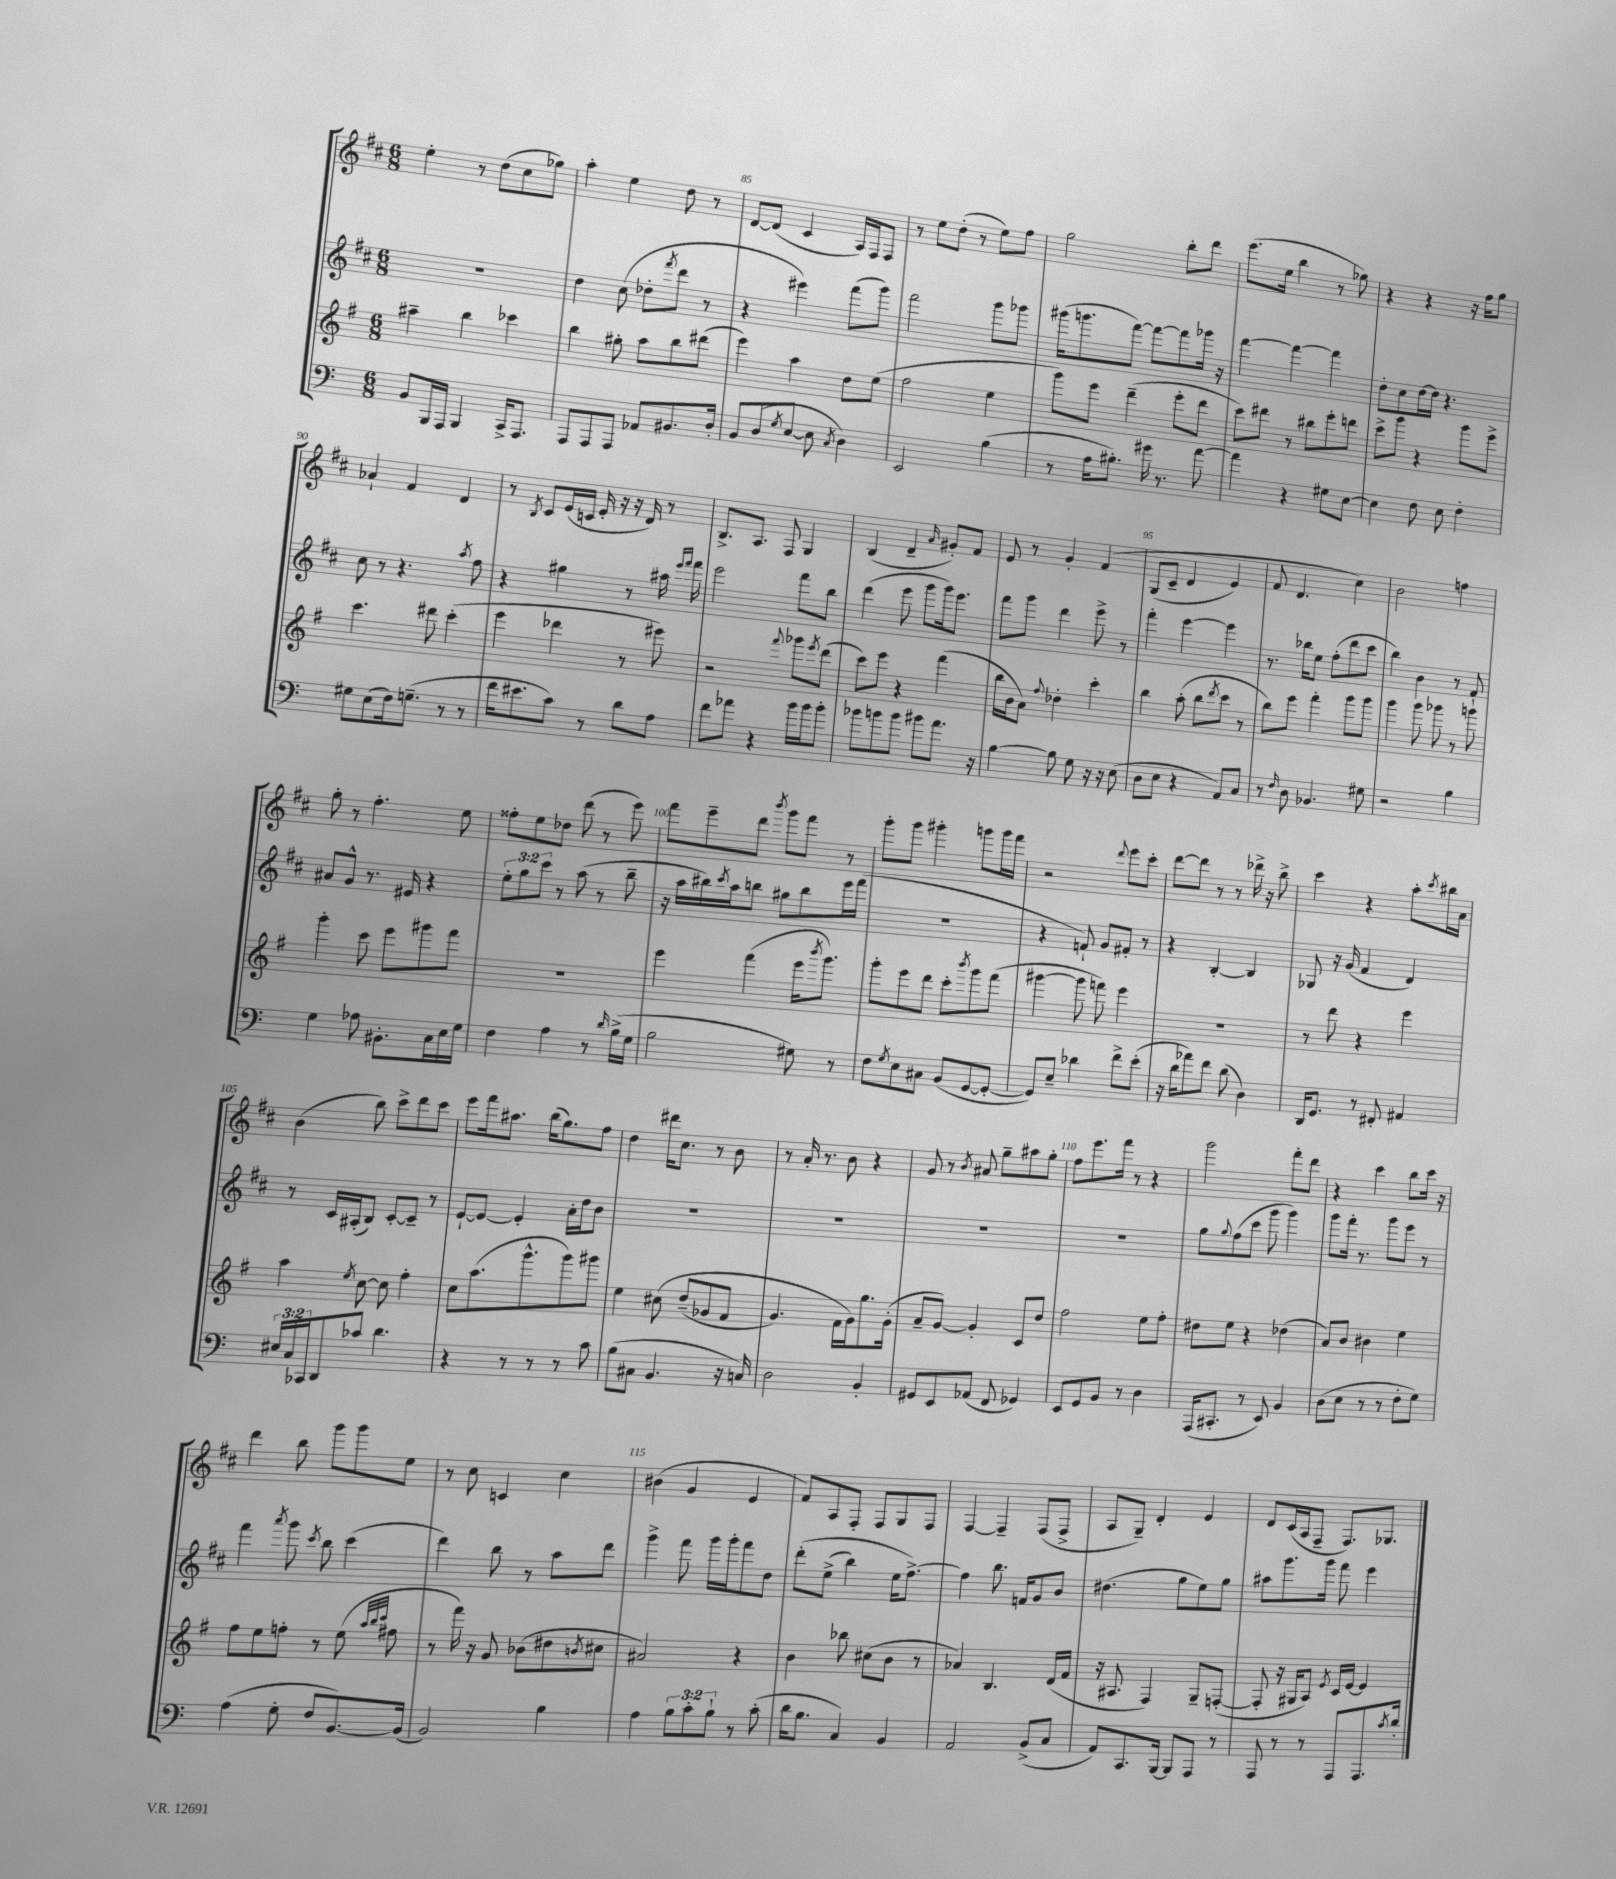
<<
\new StaffGroup <<
\new Staff = "s0" {
    \clef treble \key d \major \numericTimeSignature \time 6/8
    e''4-. r8 d''8( cis''8 ges''8) |
    a''4-. e''4 d''8 r8 |
    d'8~ d'8( cis'4 a16) fis16 fis8 |
    r8 e''8 d''8-.( r8 e''8) fis''8 |
    g''2 b''8-. d'''8 |
    e'''8.( e''16 b''4 r8 ges''8) |
    r4 r4 r16 fis''16 g''8 |
    aes'4-! fis'4 d'4 |
    r8 \acciaccatura { b8 } cis'8 e'16( c'16 e'16-. r16 r16 d'16) r8 |
    b8.-> a8. fis8 g4 |
    b4( d'4-- \grace { a'16 } gis'8-.) fis'8 |
    e'8 r8 g'4-. fis'4\( |
    g8( cis'8-- d'4 e'4) |
    fis'8 d'4. cis''4\) |
    b'2 f''4 |
    g''8-. r8 fis''4.-. e''8 |
    fisis''8-. e''8 des''8 d'''8( r8 e'''8) |
    fis'''8 e'''8-- d'''8 \acciaccatura { b'''8 } g'''8 fis'''8 r8 |
    g'''8-. g'''8 gis'''4-. g'''8 g'''16 fis'''16 |
    r2 \appoggiatura { d'''8 } e'''8 cis'''8-. |
    d'''8~ d'''8 r8 r8 des'''16-> r16 b''8-> |
    cis'''4 r4 a''8-. \acciaccatura { cis'''8 } bis''16 a'16 |
    b'4( b''8) cis'''8-> d'''8 cis'''8 |
    e'''8 fis'''16 ais''8. b''16( g''8.) fis''8 |
    d''4 dis'''16 cis''8. r8 b'8 |
    r8 a'16-. r8. b'8 r4 |
    g'8 r8 \acciaccatura { b'8 } ais'8 g''8-- ais''8 g''8-. |
    fis''8 e'''8. fis'''16 r8 r4 |
    g'''2 fis'''8-. d'''8 |
    r4 cis'''4 b''8 cis'''16 r16 |
    d'''4 b''8 g'''8 g'''8 e''8 |
    r8 cis''8 c'4 cis''4 |
    bis'4( g'4 e'4 |
    fis'8) a8 fis8-. fis8 g8 fis8 |
    fis4~ fis4-- fis8( fis8-> |
    a8 g8--) d'4-. e'4 |
    d'8 cis'16( a16 fis8-- fis8.) ges8. \bar "|." |
}
\new Staff = "s1" {
    \clef treble \key d \major \numericTimeSignature \time 6/8 \override Staff.TupletNumber.text = #tuplet-number::calc-fraction-text
    R2. |
    d''4 cis''8( des''8-. \acciaccatura { fis'''8 } d'''8 r8 |
    r4 eis'''4) fis'''8( g'''8) |
    fis'''2 g'''8 ges'''8 |
    gis'''16( g'''8. fis'''8~) fis'''8~ fis'''8 ges'''16 r16 |
    fis'''4~ fis'''4~ fis'''4 |
    d''8-. cis''8 d''16~ d''16 r4. |
    cis''8 r8 r4. \acciaccatura { a''8 } fis''8 |
    r4 gis''4 r8 ais''16 \grace { e'''16 fis'''16 } fis'''16 |
    e'''2 fis'''8 b''8 |
    d'''4( e'''8 g'''8 g'''16) e'''8. |
    fis'''8 g'''8 d'''4 e'''8-> r8 |
    fis'''4-. e'''4~ e'''4 |
    r8. bes''16 e''8 fis''8-.( d'''8 cis'''8 |
    b''4) b'4 r8 fis'8 |
    ais'8 g'8-^ r8. eis'16 r4 |
    \tuplet 3/2 { e''8-. g''8 cis'''8 } r8 a''8( r8 b''8-- |
    r16 a''16 bis''16) \acciaccatura { cis'''8 } a''16 b''8 gis''8 b''8 e'''16 fis'''16( |
    R2. |
    r4 f'8-!) g'8 fis'8-. r8 |
    r4 b4~-. b4 |
    ges8 r16 g'16( fis'4 d'4) |
    r8 cis'16 ais16-.( b8) cis'8~-. cis'8-- r8 |
    e'8~-! e'8~ e'4-. a'16-. d''16 b'8 |
    R2. |
    R2. |
    R2. |
    R2. |
    g''8 \appoggiatura { g''8 } fis''8( cis'''8 g'''8 g'''4) |
    g'''8 fis'''16-. r8. g'''8 e'''8 r8 |
    fis'''4 \acciaccatura { a'''8 } g'''8 \acciaccatura { cis'''8 } b''8 cis'''4( |
    d'''4) b''8 r8 a''8 d'''8 |
    g'''4-> fis'''8 g'''16 g'''16-. fis'''8 d''8 |
    d'''8-.\( e''8->( b''4) e''16 fis''8.~->\) |
    fis''4 b''8. f'16 g'8 b'8 |
    dis''4.( g''8 e''8) g''8 |
    ais''8 g'''8. g'''16 fis'''8 e'''4 \bar "|." |
}
\new Staff = "s2" {
    \clef treble \key g \major \numericTimeSignature \time 6/8
    ais''4-- b''4 ces'''4 |
    b''4 gis''8-. a''8 b''8 dis'''8( |
    e'''4) a''4 d''8 e''8( |
    fis''2 e''4 |
    g'''8) e'''8 d'''4--( e'''8-. d'''8 |
    c'''8) dis'''8 r8 bis''8 e'''8-. d'''8 |
    c'''8-> g'''8 r4 g'''8 e'''8-> |
    c'''4. dis'''8 c'''4-.( |
    e'''4 des'''4 r8 eis'''8) |
    r2 \appoggiatura { fis'''8 } ges'''8 \acciaccatura { e'''8 } d'''8( |
    c'''8) e'''8 r4 fis'''4( |
    b''16 b'16 a'8) \appoggiatura { fis''8 } des''4-. c'''4-. |
    b''4 a''8-.( b''8 \acciaccatura { d'''8 } c'''8 r8 |
    b''8) e'''8 fis'''4-. g'''8 g'''8 |
    g'''4 g'''8 ges'''8 r8 g'''8-! |
    g'''4-. c'''8 e'''8 gis'''8 fis'''8 |
    R2. |
    e'''4 fis'''4( e'''16 \acciaccatura { b'''8 } g'''8.) |
    g'''8-. e'''8 d'''8 c'''8-. \acciaccatura { b'''8 } g'''8 fis'''8( |
    gis'''4~ gis'''8 f'''8) e'''4 |
    R2. |
    r8 d'''8 r4 e'''4 |
    a''4 \acciaccatura { e''8 } c''8~ c''8 fis''4-. |
    c''8 a''8.( g'''8.-^ g'''8) gis'''8 |
    e''4 cis''8\( d''8--( ges'8 fis'8 |
    g'4.) fis'16 g'16\) g''8. g'16-.( |
    a'8-- g'8~) g'4-. c'8 d''8 |
    fis''2 e''8 fis''8-. |
    dis''8 e''8 r4 des''4( |
    a'8) b'8 bis'4 e''4 |
    fis''8 e''8 f''8-. r8 e''8( \grace { a''32 b''32 c'''32 } fis''8 |
    r8 fis'''16) r16 g'8 bes'8( dis''8 \acciaccatura { b'8 } cis''8 |
    ais'2) r4 |
    b'4 bes''8 cis''8( b'8 r8 |
    aes'4) b4. d'16( fis'16 |
    r16 ais8. fis4) g8-- f8~-.( |
    f8-. r16 gis16 a8) \acciaccatura { e'8 } c'16 e'16~ e'4 \bar "|." |
}
\new Staff = "s3" {
    \clef bass \key c \major \numericTimeSignature \time 6/8 \override Staff.TupletNumber.text = #tuplet-number::calc-fraction-text
    b,8 b,,16 a,,16 b,,4 c,16-> a,,8. |
    a,,8 a,,8 a,,8 aes,8 bis,8. d16-. |
    b,8 d8( \acciaccatura { g8 } e8~ e8 \acciaccatura { c8 } d4) |
    e,2 b4( |
    r8 a16 bis8.-.) gis'16 r8. a'8~ |
    a'4 r4 gis8 e8~ |
    e4 f8 e8 f4-. |
    gis8 e8( f16) g8.--( r8 r8 |
    f'16 eis'8. c'8) r8 d'8 a8 |
    f'8 aes'8 r4 b'16 b'16 b'8-. |
    bes'8 b'8 b'8 bis'8 a'8. r16 |
    b4~ b8 g8 r16 r16 e8( |
    d8 e8 r4 a,8) c8 |
    r8 \grace { f16 } d8 bes,4. gis8 |
    r2 b4 |
    g4 aes8 bis,8.-. c16 e16 g16 |
    f4 a4 r8 \grace { d'16 } b16->( g16 |
    b2 gis8) r8 |
    f8 \acciaccatura { g8 } e8 cis8 b,8( g,8~ g,8~-. |
    g,8) e8-- des'4 f'8-> e'8-.( |
    r16 d'16 aes'8) f'8 d'8( d4) |
    d,16 g,8. r8 fis,8-. ais,4 |
    \tuplet 3/2 { eis16 c16 ces,16 } d,8 ces'8 d'4. |
    r4 r8 r8 r8 c'8 |
    b8( cis8 b,4. r16 c16) |
    d2 b,4-. |
    gis,8 e,8 aes,8( f,8 ges,4) |
    e,8 g,8 b,8 r8 d4 |
    a,,16( cis,8.-. r8 e,8) b,4 |
    d8( e8 r8 r8 f8-. g8) |
    a4( g8-. f8 b,8.~) b,16( |
    b,2) b4 |
    a4 \tuplet 3/2 { b8 c'8-. b8-! } r8 c'8-.( |
    d'16 b8. c4) b,4 |
    a,2 b,8->( c8 |
    a,8) c,8. b,,16~ b,,8 a,,8 r8 |
    a,,8 r8 r8 a,,8 a,,8. \acciaccatura { c'8 } d'16-. \bar "|." |
}
>>
>>
\layout { \context { \Score currentBarNumber = #83 \override BarNumber.break-visibility = ##(#f #t #t) barNumberVisibility = #(every-nth-bar-number-visible 5) } }
